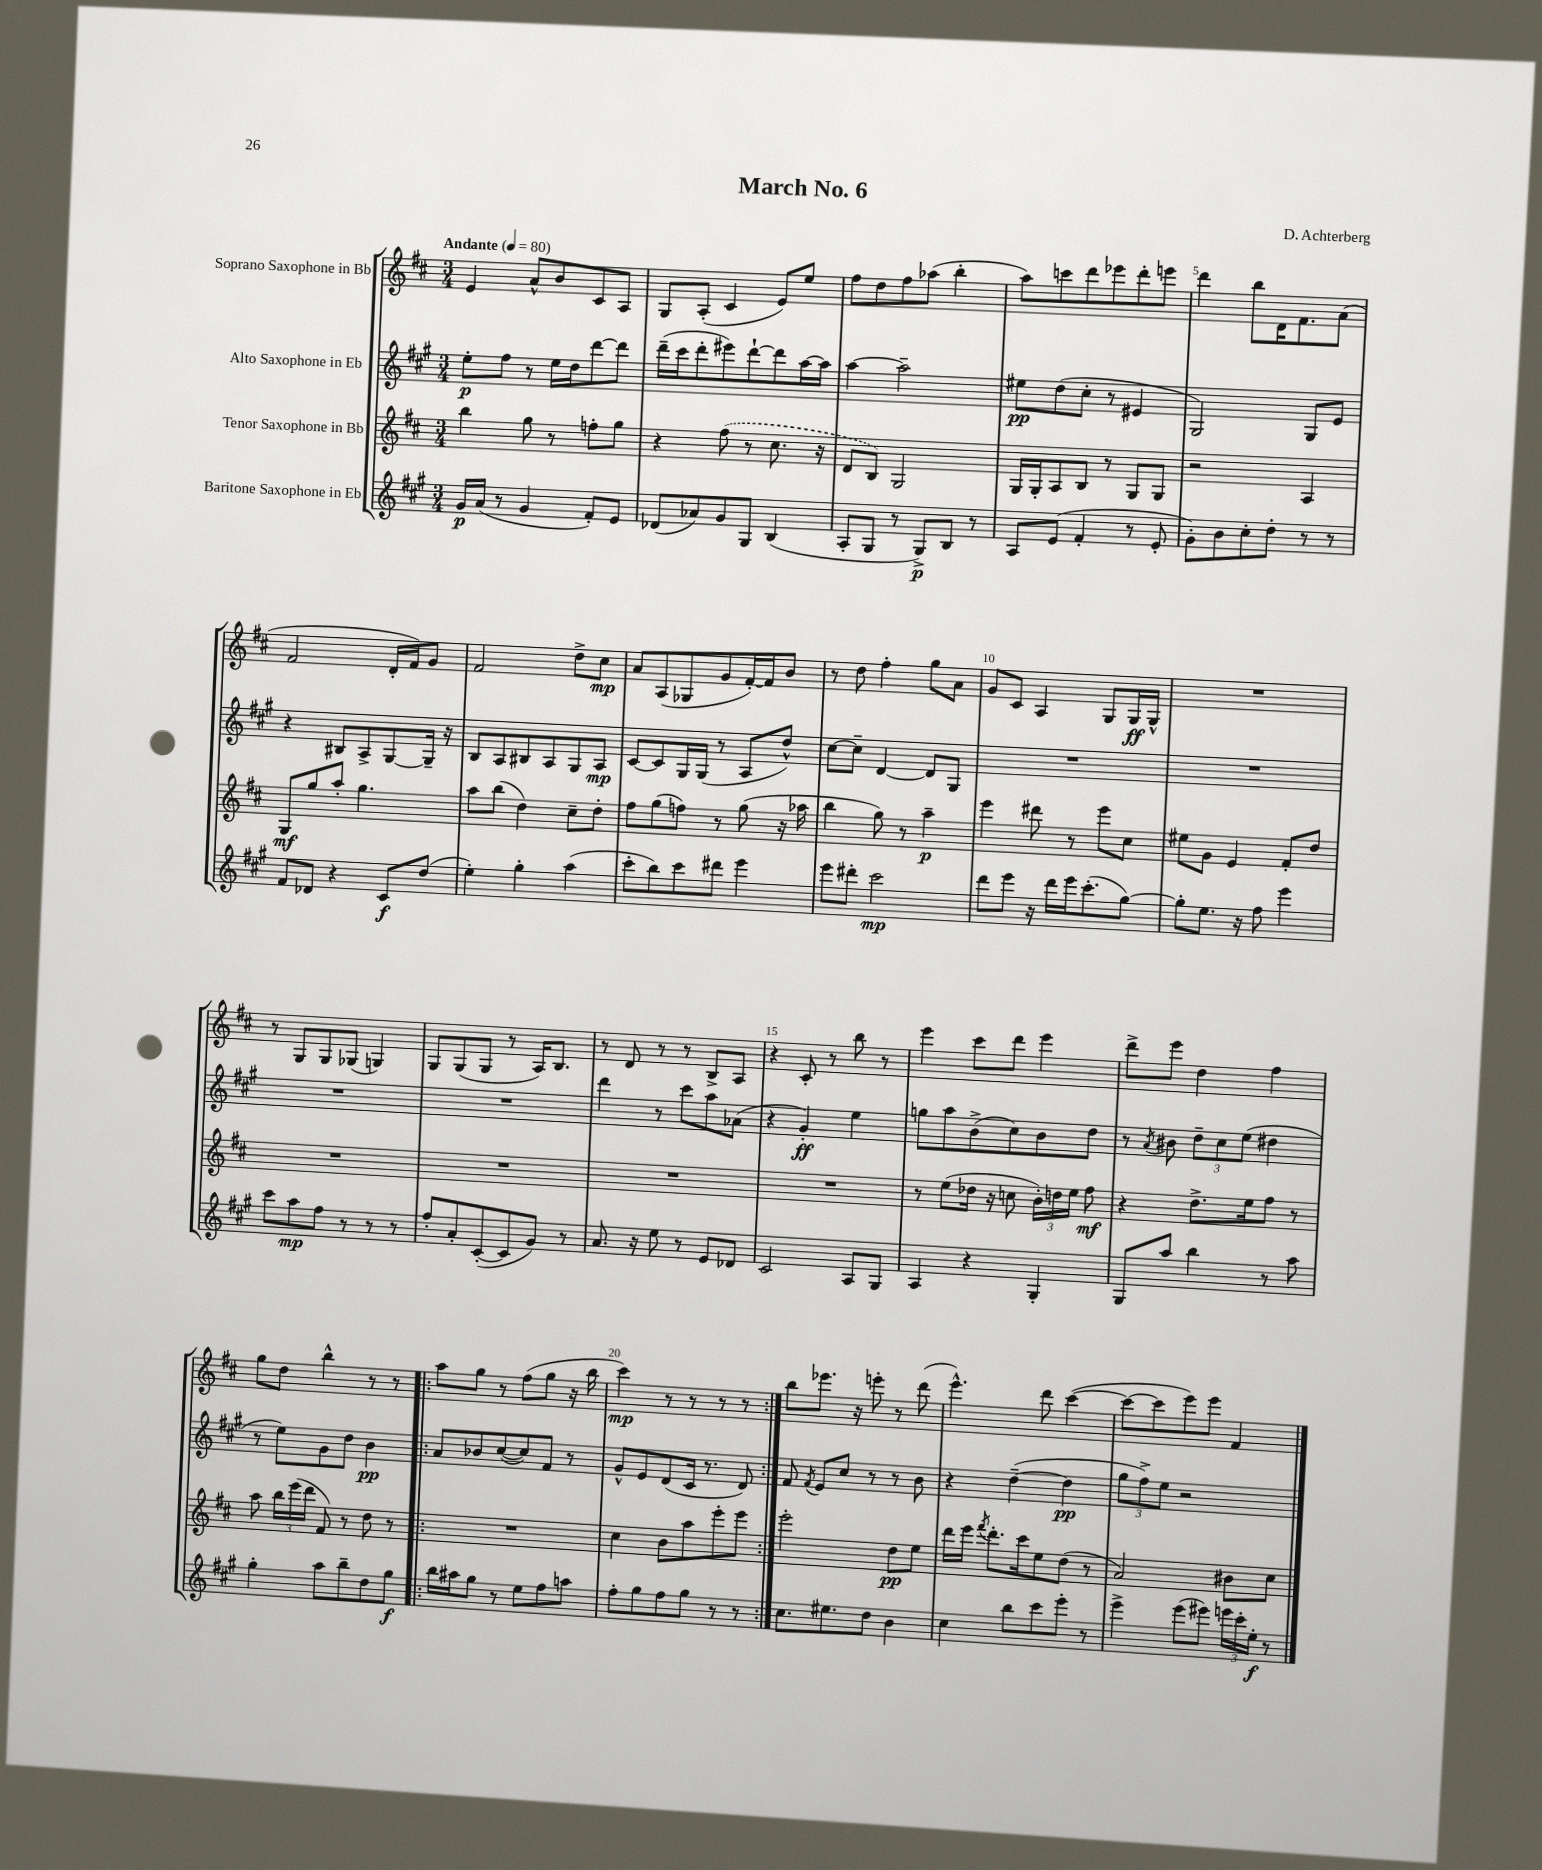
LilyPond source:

\header { title = "March No. 6" composer = "D. Achterberg" }
<<
\new StaffGroup <<
\new Staff = "s0" \with { instrumentName = "Soprano Saxophone in Bb" } {
    \clef treble \key d \major \numericTimeSignature \time 3/4 \tempo "Andante" 4 = 80
    \autoBeamOff e'4 a'8[-^ b'8 cis'8 a8] |
    g8[ a8]-.( cis'4 e'8[) e''8] |
    fis''8[ d''8 fis''8 aes''8]( b''4-. |
    a''8[) c'''8 d'''8 ees'''8 d'''8-. e'''8] |
    d'''4 b''8[ d'16 fis'8. a'8]( |
    fis'2 d'16[-. fis'16) g'8] |
    fis'2 d''8[-> cis''8]\mp |
    a'8[ a8( ges8 g'8 fis'16~-.) fis'16 b'8] |
    r8 d''8 fis''4-. g''8[ a'8] |
    g'8[ cis'8] a4 g8[ g16\ff g16]-^ |
    R2. |
    r8 g8[ g8 ges8]( g4) |
    g8[ g8( g8] r8 a16[) b8.] |
    r8 d'8 r8 r8 b8[-> a8] |
    r4 cis'8-. r8 b''8 r8 |
    e'''4 cis'''8[ d'''8] e'''4 |
    d'''8[-> e'''8] d''4 fis''4 |
    g''8[ d''8] b''4-^ r8 r8 |
    \repeat volta 2 { a''8[ g''8] r8 fis''8[( g''8] r16 b''16 |
    cis'''4\mp) r8 r8 r8 r8 | }
    b''8[ ees'''8.] r16 e'''8-. r8 d'''8( |
    e'''4.-^) d'''8 cis'''4~( |
    cis'''8[~ cis'''8 e'''8) e'''8] fis'4 \bar "|." |
}
\new Staff = "s1" \with { instrumentName = "Alto Saxophone in Eb" } {
    \clef treble \key a \major \numericTimeSignature \time 3/4
    \autoBeamOff e''8[-.\p fis''8] r8 e''16[ d''16 d'''8~ d'''8] |
    d'''16[--( cis'''16 d'''8-. eis'''8) d'''8~-! d'''8 a''16~ a''16] |
    a''4~ a''2-- |
    eis''8[\pp d''8( cis''8]-. r8 eis'4 |
    gis2) gis8[ e'8] |
    r4 bis8[ a8-> gis8~ gis16]-- r16 |
    b8[ a8 bis8 a8 gis8 a8]\mp |
    cis'8[~ cis'8 gis16 gis16]( r8 a8[ d''8]-^) |
    cis''8[~ cis''8]-- d'4~ d'8[ gis8] |
    R2. |
    R2. |
    R2. |
    R2. |
    d'''4 r8 cis'''8[ a''8 aes'8]( |
    r4 gis'4-.\ff) e''4 |
    g''8[ a''8 b'8->( cis''8) b'8 d''8] |
    r8 \acciaccatura { a'8 } bis'8 \tuplet 3/2 { d''8[-- cis''8 e''8]( } dis''4 |
    r8 e''8[) gis'8 d''8] b'4\pp |
    \repeat volta 2 { a'8[ bes'8 cis''8~( cis''8) fis'8] r8 |
    gis'8[-^ e'8 d'8( cis'16] r8. d'8) | }
    fis'8 \acciaccatura { fis'8 } e'8[ cis''8] r8 r8 b'8 |
    r4 d''4~--( d''4\pp |
    \tuplet 3/2 { gis''8[ fis''8->) e''8] } r2 \bar "|." |
}
\new Staff = "s2" \with { instrumentName = "Tenor Saxophone in Bb" } {
    \clef treble \key d \major \numericTimeSignature \time 3/4
    \autoBeamOff b''4 g''8 r8 f''8[-. g''8] |
    r4 \once \slurDashed fis''8( r8 cis''8. r16 |
    d'8[ b8]) g2 |
    g16[ g16-. a8 b8] r8 g8[ g8] |
    r2 a4 |
    g8[\mf g''8 a''8]-. g''4. |
    a''8[ b''8]( d''4) cis''8[-- d''8]-. |
    fis''8[ g''8( f''8]) r8 g''8( r16 aes''16 |
    b''4 g''8) r8 a''4--\p |
    e'''4 dis'''8 r8 e'''8[ cis''8] |
    eis''8[ g'8] e'4 fis'8[-. d''8] |
    R2. |
    R2. |
    R2. |
    R2. |
    r8 e''8[( des''16] r16 c''8 \tuplet 3/2 { b'16[-.) d''16 e''16] } fis''8\mf |
    r4 d''8.[-> e''16 fis''8] r8 |
    a''8 \tuplet 3/2 { b''16[ e'''16( d'''16] } fis'8) r8 d''8 r8 |
    \repeat volta 2 { R2. |
    cis''4 b'8[ a''8 e'''8-. e'''8] | }
    e'''2-. d''8[\pp e''8] |
    d'''16[ e'''16] \acciaccatura { fis'''8 } d'''8.[-. cis'''16 e''8 d''8]( r8 |
    a'2) bis'8[ cis''8] \bar "|." |
}
\new Staff = "s3" \with { instrumentName = "Baritone Saxophone in Eb" } {
    \clef treble \key a \major \numericTimeSignature \time 3/4
    \autoBeamOff gis'16[\p a'16]( r8 gis'4 fis'8[-.) e'8] |
    des'8[( aes'8) gis'8 gis8] b4( |
    a8[-. gis8] r8 gis8[->\p) b8] r8 |
    a8[ e'8]( fis'4-. r8 e'8-. |
    gis'8[-.) b'8 cis''8-. d''8]-. r8 r8 |
    fis'8[ des'8] r4 cis'8[\f d''8]( |
    e''4-.) gis''4-. a''4( |
    cis'''8[-. b''8) cis'''8 dis'''8] e'''4 |
    e'''8[ dis'''8]-. cis'''2\mp |
    d'''8[ e'''8] r16 d'''16[ e'''16 cis'''8.-.( gis''8]~) |
    gis''8[-. e''8.] r16 fis''8 e'''4 |
    cis'''8[ a''8\mp fis''8] r8 r8 r8 |
    fis''8[-. a'8-. cis'8~-.( cis'8 gis'8]) r8 |
    a'8. r16 e''8 r8 e'8[ des'8] |
    cis'2 a8[ gis8] |
    a4 r4 gis4-. |
    gis8[ a''8] b''4 r8 a''8 |
    gis''4-. a''8[ b''8-- d''8 gis''8]\f |
    \repeat volta 2 { b''16[ ais''16 gis''8] r8 e''8[ fis''8 a''8] |
    fis''8[-. gis''8 fis''8 gis''8] r8 r8 | }
    cis''8.[ eis''8. d''8] b'4 |
    cis''4 b''8[ cis'''8 e'''8]-. r8 |
    e'''4-> e'''8[( eis'''8]) \tuplet 3/2 { e'''16[ cis'''16-. e''16]-.\f } r8 \bar "|." |
}
>>
>>
\layout { \context { \Score \override BarNumber.break-visibility = ##(#f #t #t) barNumberVisibility = #(every-nth-bar-number-visible 5) } }
